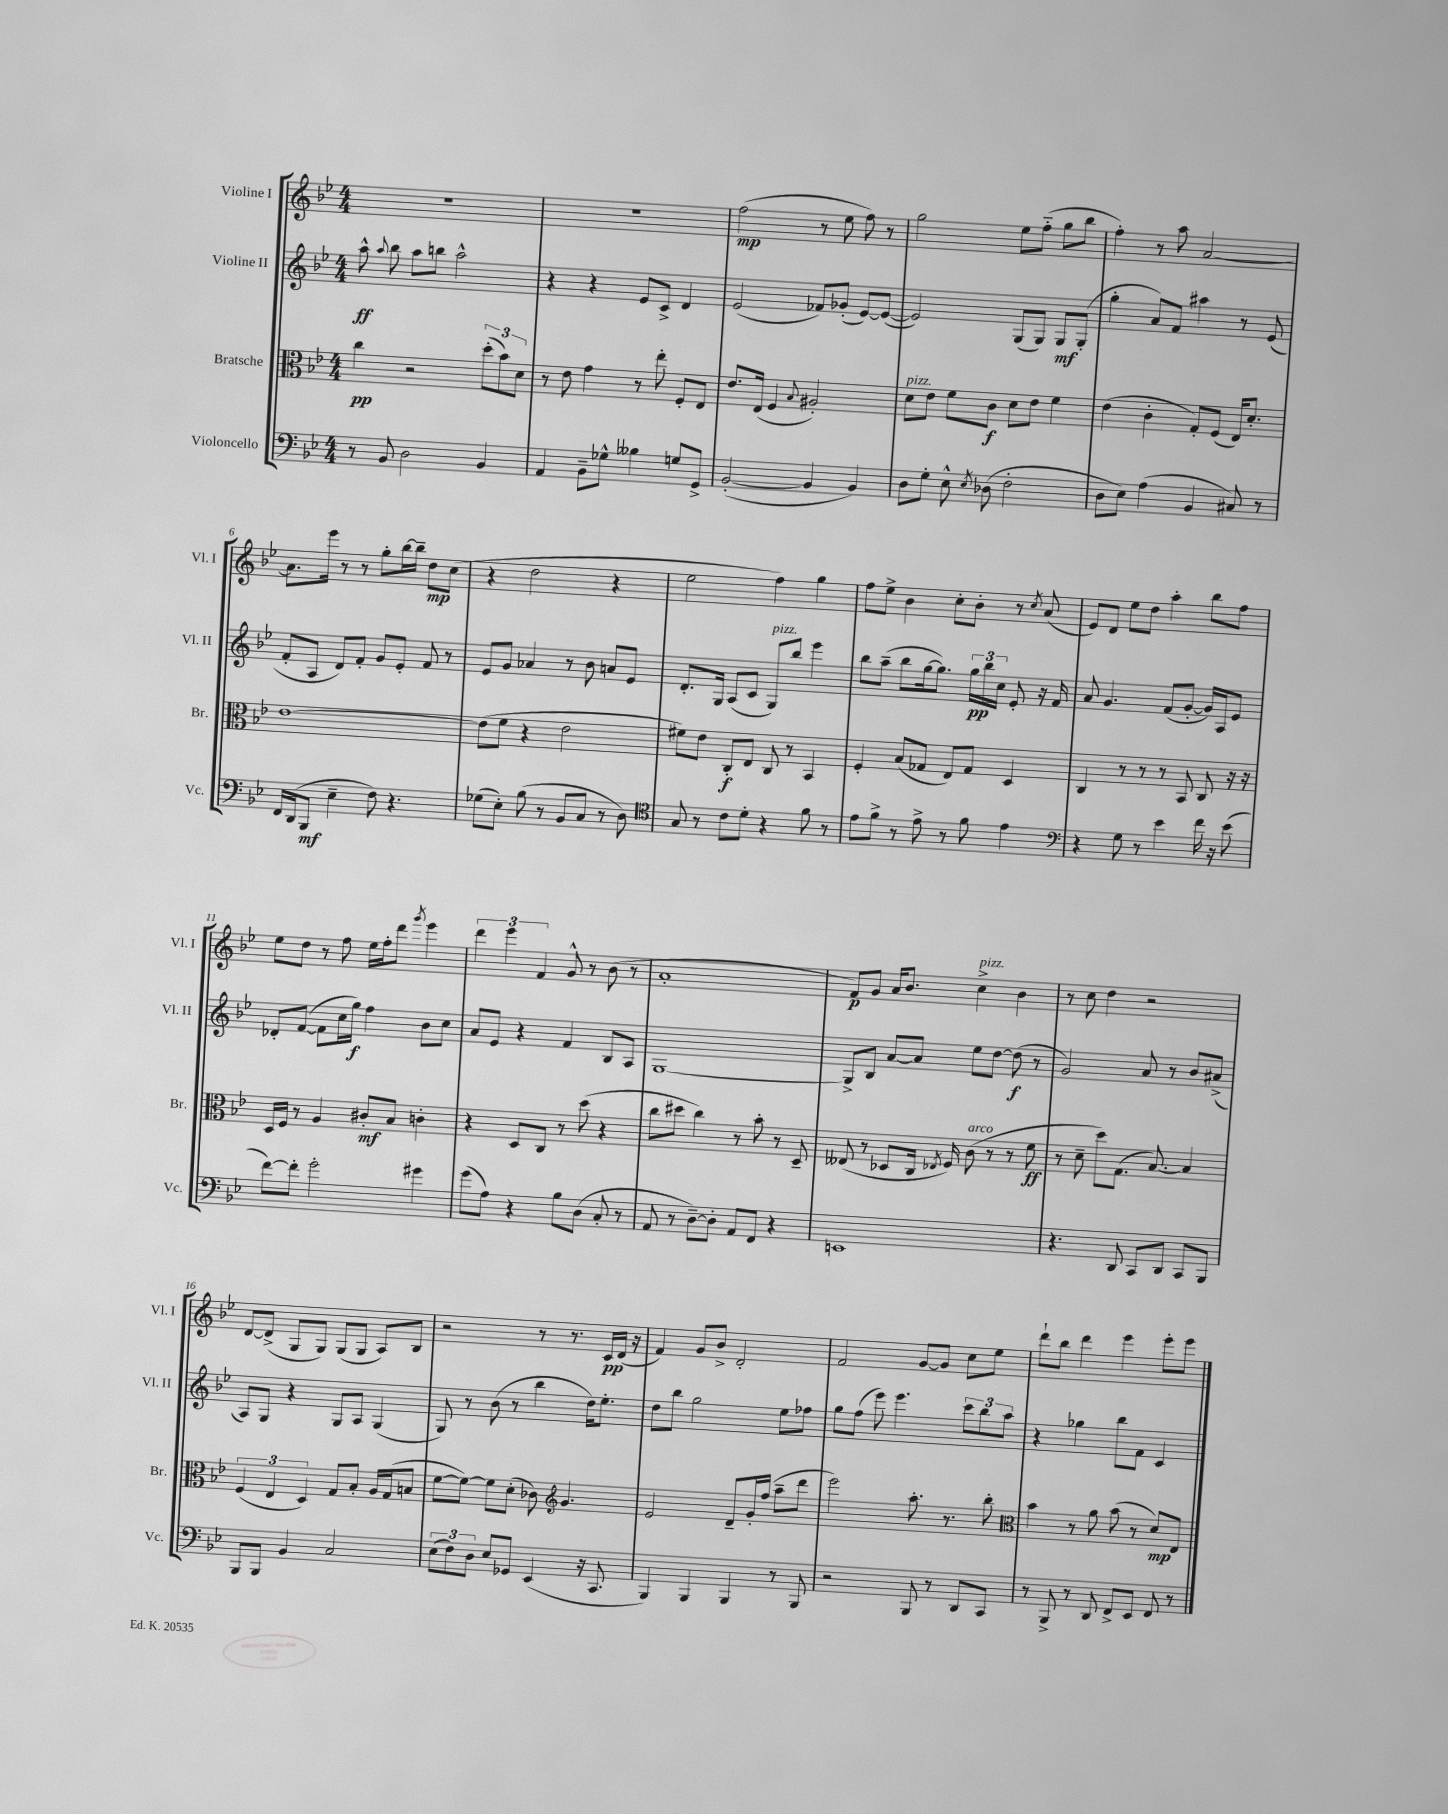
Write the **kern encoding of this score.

**kern	**kern	**kern	**kern
*staff4	*staff3	*staff2	*staff1
*clefF4	*clefC3	*clefG2	*clefG2
*k[b-e-]	*k[b-e-]	*k[b-e-]	*k[b-e-]
*M4/4	*M4/4	*M4/4	*M4/4
8r	4cc\	8aa^^\	1r
.	.	8qqaa/	.
8BB-/	.	8bb-\	.
2D\	2r	8aa\L	.
.	.	8bb\J	.
.	.	2aa^^\	.
4BB-/	(12dd'\L	.	.
.	12b-\)	.	.
.	12d\J	.	.
=	=	=	=
4AA/	8r	4r	1r
.	8e-\	.	.
8BB-~\L	4g\	4r	.
8G-^^\J	.	.	.
4B--\	8r	8e-/L	.
.	8ee-'\	8c^/J	.
8G/L	8F'/L	4d/	.
8GG^/J	8E-/J	.	.
=	=	=	=
([2BB-'/	8.e-/L	(2e-/	(2ff\
.	(16E-/Jk	.	.
.	4F/	.	.
.	8qqB-/	.	.
4BB-/]	2A#'/)	8f-/L)	8r
.	.	(8g-'/J	8ee-\
4BB-/)	.	[8e-/L)	8ff\)
.	.	(8e-/_J	8r
=	=	=	=
8D\L	8d\L	2e-/])	2gg\
8G'\J	8e-\J	.	.
8E-^^\	8f\L	.	.
8qE-/	.	.	.
(8D-\	8c\J	.	.
2F'\	8d\L	(8G/L	8ee-\L
.	8e-\J	8G/J)	(8ff'~\J
.	4f\	8G/L	8gg\L
.	.	(8G'/J	8bb-\J
=	=	=	=
8D\L	(4e-\	4gg'\	4ff'\)
8E-\J)	.	.	.
(4A\	4c'\	8a/L)	8r
.	.	8f/J	8aa\
4BB-/	8G'/L)	4aa#\	[2a/
.	(8F/J	.	.
8C#/)	16E-/LK)	8r	.
.	8.d'/J	.	.
8r	.	(8e-/	.
=	=	=	=
16FF/LL	[1e-	8f'/L	8.a\]L
(16DD/J	.	.	.
8BBB-/J	.	8A/J	.
.	.	.	16eee-\Jk
4E-~\	.	8d/L)	8r
.	.	8f'/J	8r
8F\)	.	8g/L	8gg'\L
4.r	.	8e-'/J	[16bb-\L
.	.	.	16bb-~\]JJ
.	.	8f/	8dd\L
.	.	8r	(8cc\J
=	=	=	=
(8G-\L	(8e-\]L	8e-/L	4r
8E-'\J)	8f\J	8g/J	.
(8B-\	4r	4a-/	2dd\
8r	.	.	.
8BB-/L	2e-\	8r	.
8C/J	.	8b-\	.
8r	.	8a/L	4r
8D\)	.	8e-/J	.
=	=	=	=
*clefC4	*	*	*
8G/	8f#\L)	8.d'/L	2ee-\
8r	8e-\J	.	.
.	.	16G/Jk	.
8c\L	8C'/L	(8A/L	.
8d'\J	8E-/J	8c/J	.
4r	8C/	8G/L)	4ff\)
.	8r	8bb-/J	.
8f\	4BB-/	4eee-\	4gg\
8r	.	.	.
=	=	=	=
8e-\L	4F'/	8bb-\L	8ff\L
8f^\J	.	(8aa~\J	8ee-^\J
8r	(8B-/L	8bb-\L	4b-\
8e-^\	8G-/J	[16gg\k	.
.	.	8.gg\]J)	.
8r	8E-/L)	.	8cc'\L
8f\	8G-/J	24gg\LL	8b-'\J
.	.	24bb-\	.
.	.	24cc\JJ	.
4e-\	4D/	8e-'/	8r
.	.	.	8qcc/
.	.	16r	(8a/
.	.	16f/	.
=	=	=	=
*clefF4	*	*	*
4r	4C/	8a/	8e-/L)
.	.	4.g/	8d/J
8G\	8r	.	8ee-\L
8r	8r	.	8dd\J
4e-\	8r	(8f/L	4aa'\
.	8BB-/	[8g'/J	.
16f\	8C/	16g/]LL)	8bb-\L
16r	.	16A/J	.
(8e-\	16r	8e-/J	8ff\J
.	16r	.	.
=	=	=	=
[8f\L)	16D/LL	8d-'/L	8ee-\L
.	16F/JJ	.	.
8f'\]J	8r	([8f/J	8dd\J
2g'\	4A/	8f\]L	8r
.	.	16cc\L	8ff\
.	.	16gg\JJ)	.
.	8c#'/L	4ff\	16ee-\LL
.	.	.	16ff'\J
.	8B-/J	.	8ddd\J
.	.	.	8qggg/
4g#\	4c'\	8b-\L	4eee-\
.	.	8cc\J	.
=	=	=	=
(8g\L	4r	8a/L	6ddd\
8A\J)	.	8e-/J	.
.	.	.	6eee-\
4r	8D/L	4r	.
.	.	.	6f/
.	8C/J	.	.
8B-\L	8r	4f/	8g^^/
(8D\J	(8dd\	.	8r
8C'/	4r	8B-/L	(8b-\
8r	.	8A/J	8r
=	=	=	=
8AA/	8cc\L	[1G	1a'
8r	8dd#\J	.	.
[8D~\L)	4cc\)	.	.
8D'\]J	.	.	.
8AA/L	8r	.	.
8FF/J	8b-'\	.	.
4r	8r	.	.
.	8D~/	.	.
=	=	=	=
1EE	(8E--/	8G^/]L	8f/L)
.	8r	8B-/J	8g/J
.	8D-/L	[8a/L	16a/LK
.	.	.	8.b-/J
.	16C/Jk	8a/]J	.
.	8qE-/	.	.
.	16F/)	.	.
.	(8c\	8ee-\L	4cc^\
.	8r	[8dd\J	.
.	8r	(8dd\]	4b-\
.	8f\	8r	.
=	=	=	=
4.r	8r	2g/)	8r
.	8d~\	.	8cc\
.	8dd\L)	.	4dd\
8DD/	(8.G\J	.	.
8CC/L	.	8a/	2r
.	[8.B-/)	.	.
8DD/J	.	8r	.
8CC/L	4B-/]	8b-/L	.
8BBB-/J	.	(8a#^/J	.
=	=	=	=
8BBB-/L	(6F/	8A/L)	[8d/L
8BBB-/J	.	8G/J	(8d^/]J
.	6E-/	.	.
4BB-/	.	4r	8G/L
.	6D/)	.	.
.	.	.	8G/J)
2C/	8G/L	8G/L	(8G/L
.	8B-'/J	8A/J	8G/J
.	16A/LL	(4G/	8A/L)
.	(16G/J	.	.
.	8B/J	.	8B-/J
=	=	=	=
(12E-\L	[8f\L	8G/)	2r
12F\)	.	.	.
.	8f\_J)	8r	.
12D\J	.	.	.
8E-/L	8f\]L	(8b-\	.
8GG-/J	(8d'\J	8r	.
(4EE-/	8c-\)	4bb-\	8r
*	*clefG2	*	*
.	4.g/	.	8.r
16r	.	16dd\LK)	.
8.CC/	.	8.ee-'\J	16c/LL
.	.	.	(16d/JJ
.	.	.	16r
=	=	=	=
4BBB-/)	2e-/	8dd\L	4f/)
.	.	8bb-\J	.
4BBB-/	.	2gg\	8g/L
.	.	.	8b-^/J
4BBB-/	8d~/L	.	2d'/
.	16g'/L	.	.
.	(16ff/JJ	.	.
8r	8aa~\L	8ee-\L	.
8BBB-/	8ddd\J	8ff-\J	.
=	=	=	=
2r	2eee-\)	8gg\L	2f/
.	.	(8ff\J	.
.	.	8eee-\)	.
.	.	4.eee-\	.
8BBB-/	8.aa'\	.	[8g/L
8r	.	.	8g/]J
.	8.r	.	.
8DD/L	.	12ccc\L	8cc\L
.	.	12bb-\	.
8CC/J	8bb-'\	.	8ee-\J
.	.	12aa\J	.
=	=	=	=
*	*clefC3	*	*
8r	4b-\	4r	8ddd`\L
8BBB-^/	.	.	8bb-\J
8r	8r	4gg-\	4ddd\
8DD/	8a\	.	.
8FF^/L	(8b-\	8bb-\L	4eee-\
8EE-/J	8r	8f\J	.
8FF/	8d/L)	4c/	8eee-'\L
8r	8E-/J	.	8eee-\J
==	==	==	==
*-	*-	*-	*-
